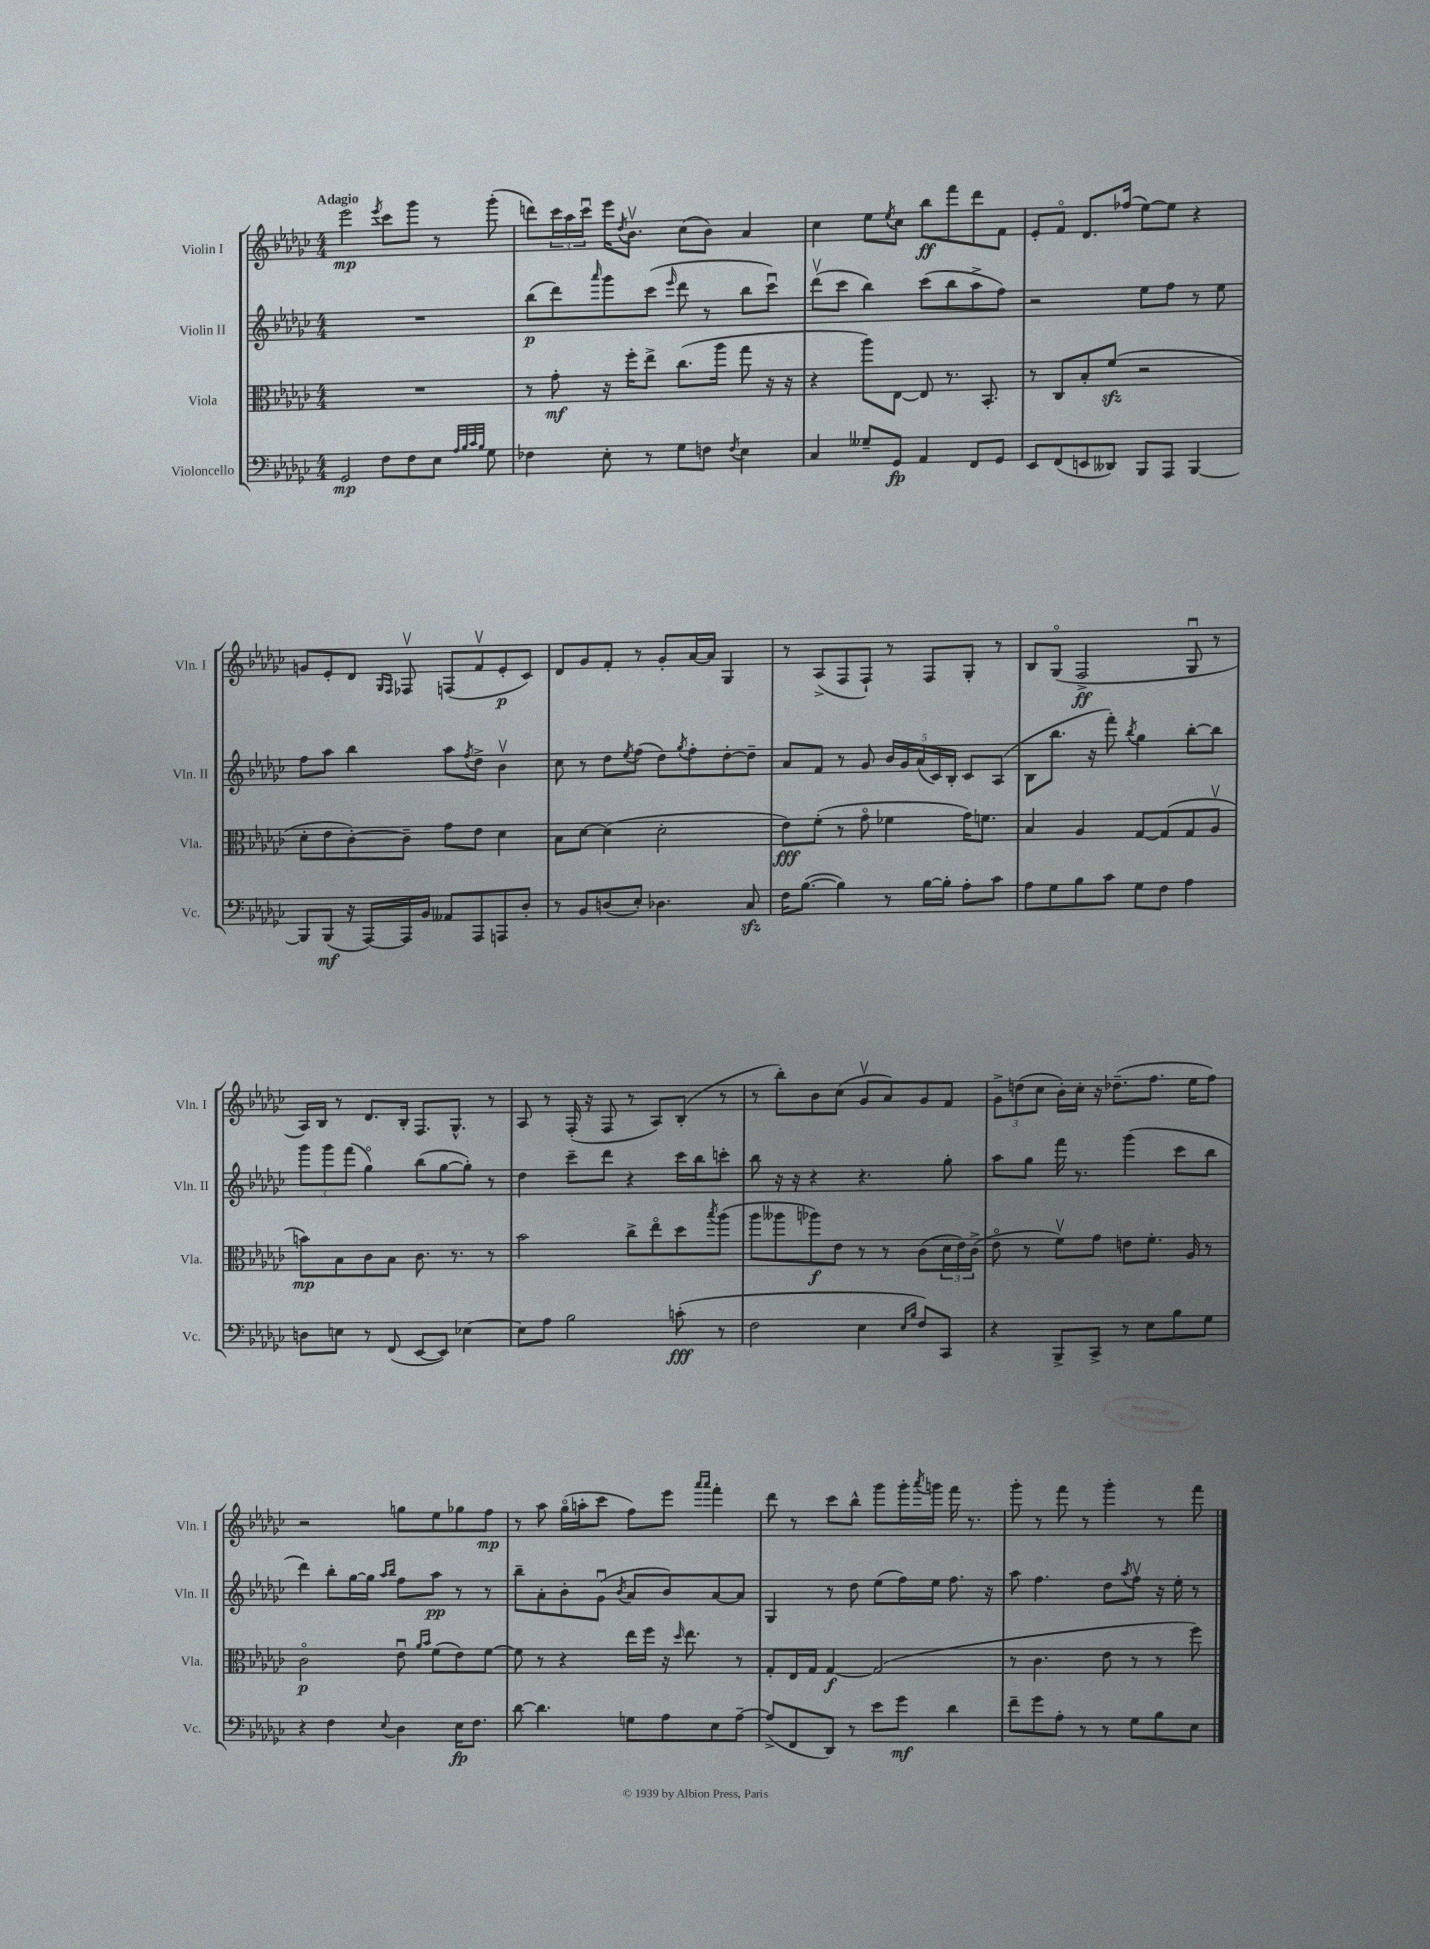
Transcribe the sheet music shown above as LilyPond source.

<<
\new StaffGroup <<
\new Staff = "s0" \with { instrumentName = "Violin I" shortInstrumentName = "Vln. I" } {
    \clef treble \key ges \major \numericTimeSignature \time 4/4 \tempo "Adagio"
    ees'''2\mp \acciaccatura { ees'''8 } ces'''8 ges'''8 r8 ges'''8-.( |
    d'''8) \tuplet 3/2 { ces'''16 aes''16 ces'''16\downbow } ees'''16 \acciaccatura { des''8 } bes'8.\upbow ces''8( bes'8) aes'4 |
    ces''4 ees''8 \acciaccatura { ees''8 } ces''8 bes''8\ff f'''8 des'''8 f'8 |
    ees'8-. f'8\flageolet des'8. fes''16( ees''8~) ees''8 r4 |
    g'8 ees'8-. des'8 \grace { ges16 f16 } fes8\upbow f8( f'8\upbow ees'8-.\p ces'8) |
    des'8 ges'8 f'8-. r8 ges'8-. aes'16~ aes'16 ges4 |
    r8 aes8->( f8 f8-!) r8 f8 ges8-. r8 |
    bes8 ges8\flageolet( f2->\ff ges8\downbow r8 |
    aes16) bes16 r8 des'8. bes16-. f8. ges8.-^ r8 |
    aes8 r8 f16-.( r16 f8 r8 aes8) bes8-.( r8 |
    r8 bes''8-.) bes'8 ces''8( ges'8\upbow aes'8) ges'8 f'8 |
    \tuplet 3/2 { ges'8-> d''8( ces''8 } bes'16-.) ces''16-. r16 des''8.--( f''8. ees''16 f''8) |
    r2 g''8 ees''8 ges''8 f''8\mp |
    r8 aes''8 ges''16\flageolet( a''16-. ces'''8 f''8) ees'''8 \grace { aes'''16 aes'''16 } f'''4-. |
    des'''8 r8 ces'''8 bes''8-^ ges'''8 ges'''16-. \acciaccatura { aes'''8 } g'''16 f'''16 r8. |
    ges'''8-. r8 f'''8 r8 ges'''4-. r8 f'''8 \bar "|." |
}
\new Staff = "s1" \with { instrumentName = "Violin II" shortInstrumentName = "Vln. II" } {
    \clef treble \key ges \major \numericTimeSignature \time 4/4
    R1 |
    bes''8\p( des'''8) \grace { aes'''16 } ges'''8 ces'''8( \grace { ees'''16 } des'''8 r8 bes''8 ces'''8\downbow) |
    des'''8\upbow( ces'''8 bes''4) ces'''8( bes''8 aes''8-> f''8) |
    r2 ees''8 f''8 r8 ees''8 |
    f''8 aes''8 bes''4 aes''8 \acciaccatura { f''8 } des''8-> bes'4\upbow |
    ces''8 r8 des''8 \acciaccatura { ees''8 } f''8( des''8) \acciaccatura { ges''8 } f''8-. des''8~-. des''8-- |
    aes'8 f'8 r8 ges'8 \tuplet 5/4 { bes'16 ges'16 aes'16( ces'16) bes16-. } ces'8 aes8( |
    bes8 bes''8. r16 f'''8-.) \acciaccatura { bes''8 } ges''4 bes''8~-. bes''8 |
    \tuplet 3/2 { ges'''8 ges'''8 f'''8( } ges''4\flageolet) bes''8( ges''8~ ges''8-.) r8 |
    des''4 ces'''8-- des'''8 r4 ces'''16 bes''16 c'''8-. |
    bes''8 r16 r16 r4 r4. ges''8-. |
    aes''8 ges''8 f'''16 r8. ges'''4( ces'''8 bes''8 |
    des'''4) bes''8-. ges''16~ ges''16 \grace { aes''16 bes''16 } f''8 aes''8\pp r8 r8 |
    bes''8-- aes'8-. bes'8-. ges'8\downbow( \acciaccatura { bes'8 } aes'8 bes'8) aes'8~ aes'8 |
    ges4 r8 des''8 ees''8( f''16) ees''16 f''8. r16 |
    aes''8 f''4. des''8 \acciaccatura { aes''8 } f''8\upbow r16 ees''16-. r8 \bar "|." |
}
\new Staff = "s2" \with { instrumentName = "Viola" shortInstrumentName = "Vla." } {
    \clef alto \key ges \major \numericTimeSignature \time 4/4
    R1 |
    r8 ges'8-.\mf r16 f''16-. ees''8-> ces''8.( aes''16 ges''8 r16 r16 |
    r4 aes''8) ees8~ ees8 r8. bes,8.-. |
    r8 ces8 bes8-. f'8\sfz( r2 |
    des'8-. ees'8 ces'8~-.) ces'8-- ges'8 ees'8 des'4 |
    bes8 des'8~ des'4( des'2-. |
    ees'8\fff) f'8-.( r8 ges'8\flageolet fes'4 ges'16) f'8. |
    bes4 aes4 ges8~ ges8( ges8 aes8\upbow |
    b'8\mp) bes8 ces'8 bes8 ces'8. r8. r8 |
    bes'2 ces''8-> ees''8\flageolet des''8 \acciaccatura { bes''8 } aes''8( |
    aes''8 aeses''8 aes''8\f) ees'8 r8 r8 ces'8( \tuplet 3/2 { des'16 ees'16) ces'16->( } |
    ees'8\flageolet r8 f'8\upbow) ges'8 e'8 f'8.-. aes16 r8 |
    ces'2\flageolet\p ees'8\downbow \grace { aes'16 bes'16 } f'8( ees'8) f'8~ |
    f'8 r8 r4 ees''16 f''16 r16 \grace { des''16 } ees''8. r8 |
    ges8-. ees16 ges16 ges4~\f ges2( |
    r8 ces'4. ees'8 r8 r8 f''8) \bar "|." |
}
\new Staff = "s3" \with { instrumentName = "Violoncello" shortInstrumentName = "Vc." } {
    \clef bass \key ges \major \numericTimeSignature \time 4/4
    ges,2\mp f8 f8 ees8 \grace { aes32 bes32 ces'32 bes32 } ges8 |
    fes4 ees8-. r8 ges8 f8 \acciaccatura { f8 } ees4 |
    ces4 geses8-- ges,8\fp aes,4 f,8 ges,8 |
    ees,8 f,8( e,8 deses,8) bes,,8 aes,,8 bes,,4~ |
    bes,,8 bes,,8\mf( r16 aes,,16~) aes,,16 bes,16 aeses,8 aes,,8 a,,8 des8-. |
    r8 bes,8 d8( ees8-.) des4. ces8\sfz |
    f16 bes8.~( bes4) r8 bes16~ bes16-. aes8-. ces'8 |
    aes8 ges8 bes8 ces'8 ges8 f8 aes4 |
    d8 e8 r8 f,8( ees,8~ ees,8) ees4~ |
    ees8 aes8 bes2 c'8-.\fff( r8 |
    f2 ees4 \grace { ees16 bes16 } f8) ces,8 |
    r4 bes,,8-> ces,8-> r8 ees8 bes8 ges8 |
    r4 f4 \appoggiatura { ees8 } des4 ees16\fp f8. |
    des'8~ des'4. g8 aes8 ees8 aes8~-- |
    aes8->( f,8 des,8) r8 ees'8 ges'8\mf des'4 |
    f'8-- ges'8 aes8-. r8 r8 ges8 bes8 ees8 \bar "|." |
}
>>
>>
\layout { \context { \Score \remove "Bar_number_engraver" } }
